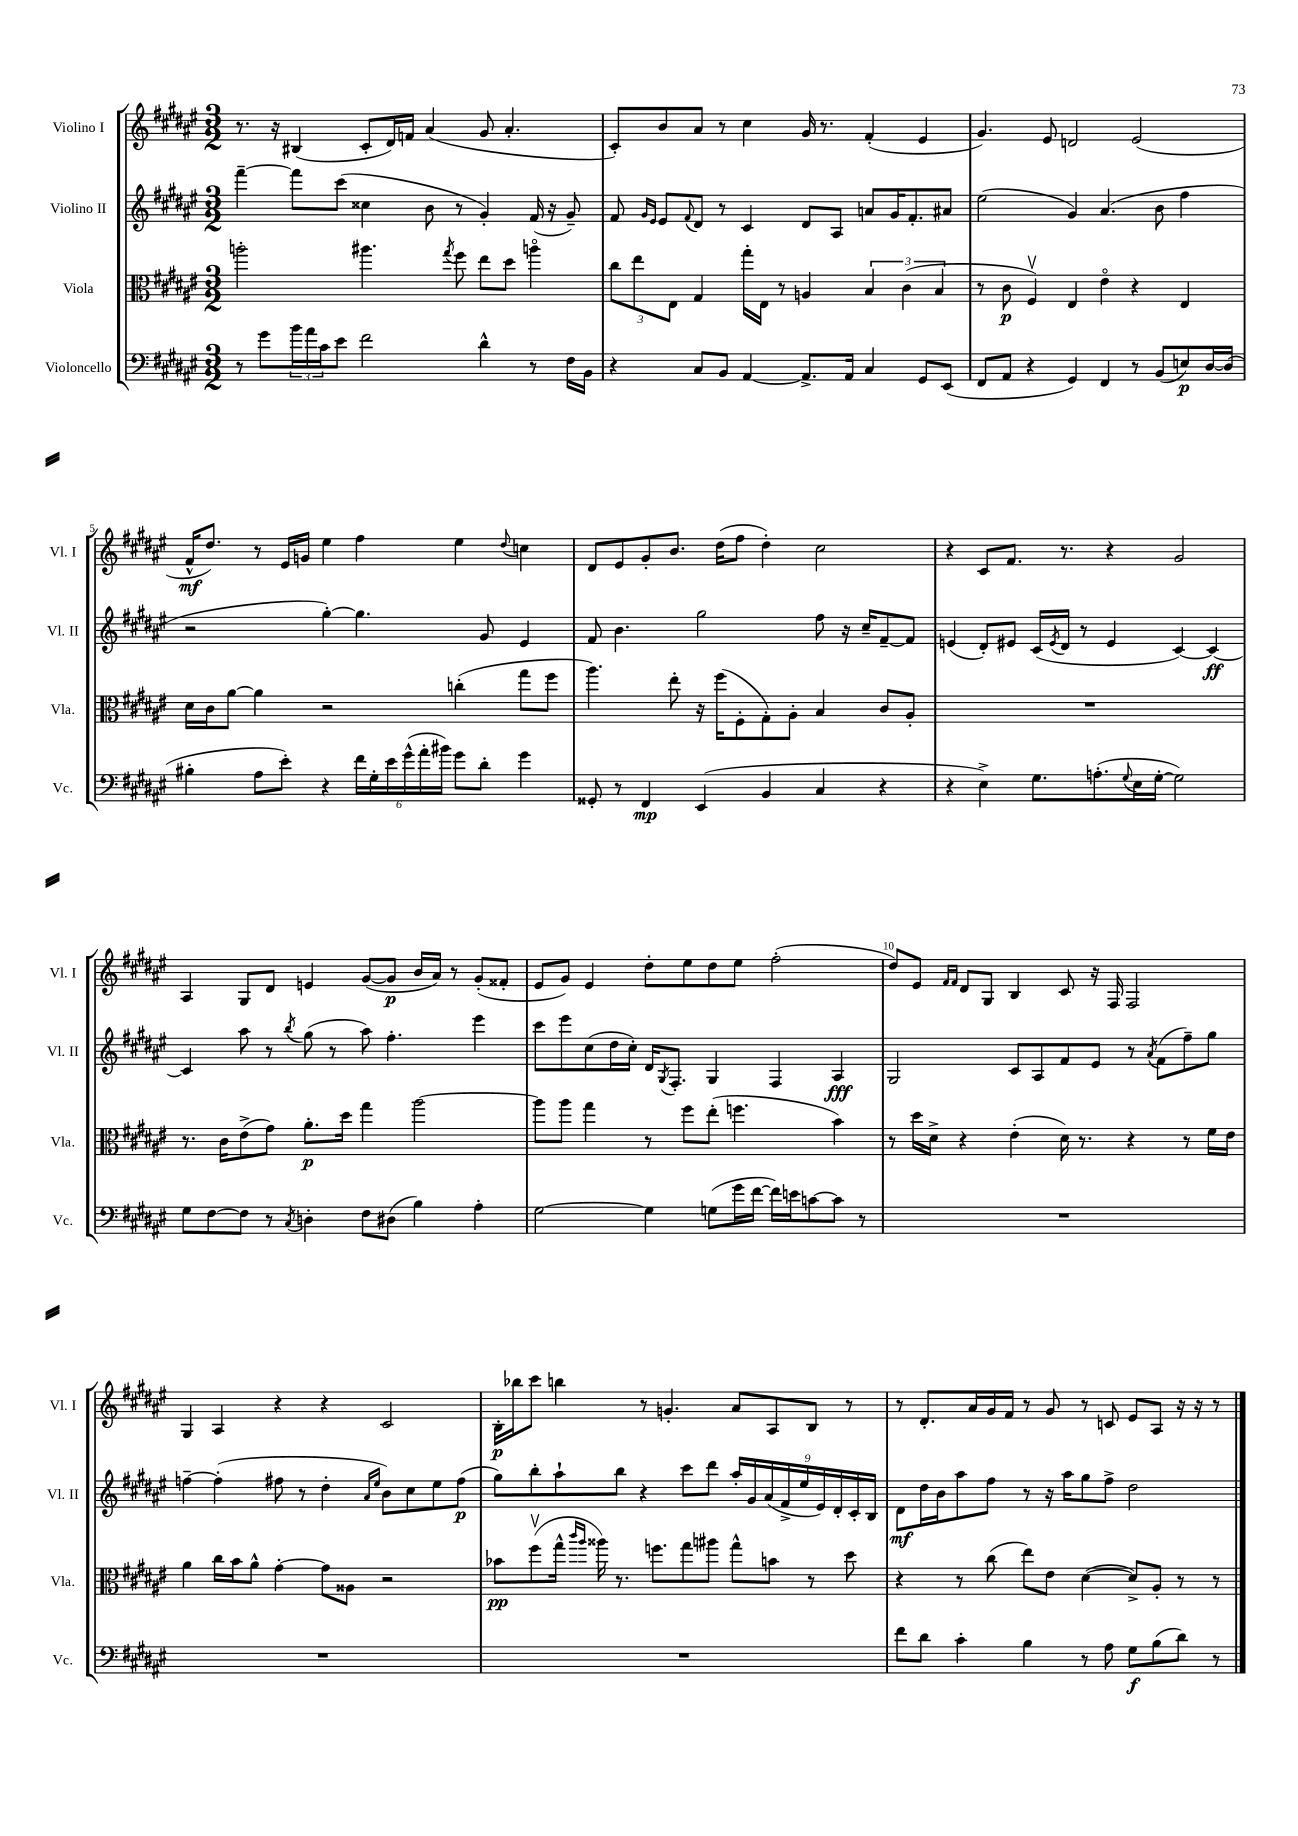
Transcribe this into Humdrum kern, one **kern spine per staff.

**kern	**dynam	**kern	**dynam	**kern	**dynam	**kern	**dynam
*part4	*part4	*part3	*part3	*part2	*part2	*part1	*part1
*staff4	*staff4	*staff3	*staff3	*staff2	*staff2	*staff1	*staff1
*I"Violoncello	*	*I"Viola	*	*I"Violino II	*	*I"Violino I	*
*I'Vc.	*	*I'Vla.	*	*I'Vl. II	*	*I'Vl. I	*
*clefF4	*	*clefC3	*	*clefG2	*	*clefG2	*
*k[f#c#g#d#a#e#]	*	*k[f#c#g#d#a#e#]	*	*k[f#c#g#d#a#e#]	*	*k[f#c#g#d#a#e#]	*
*M3/2	*	*M3/2	*	*M3/2	*	*M3/2	*
=2	=2	=2	=2	=2	=2	=2	=2
8r	.	2aan'\	.	[4fff#~\	.	8.r	.
8g#\L	.	.	.	.	.	.	.
.	.	.	.	.	.	16r	.
24b\L	.	.	.	8fff#\L]	.	(4B#X/	.
24a#\	.	.	.	.	.	.	.
24c#\J	.	.	.	.	.	.	.
8e#\J	.	.	.	(8ccc#\J	.	.	.
2f#\	.	4.aa#X\	.	4cc##X\	.	8c#'/L	.
.	.	.	.	.	.	16d#/L)	.
.	.	.	.	.	.	16fn/JJ	.
.	.	.	.	8b\	.	(4a#/	.
.	.	8qgg#/	.	.	.	.	.
.	.	8ff#\	.	8r	.	.	.
4d#^^\	.	8ee#\L	.	4g#'/)	.	8g#/	.
.	.	8dd#\J	.	.	.	4.a#'/	.
8r	.	4aan\	.	(16f#/	.	.	.
.	.	.	.	16r	.	.	.
16F#\LL	.	.	.	8g#~/)	.	.	.
16BB\JJ	.	.	.	.	.	.	.
=3	=3	=3	=3	=3	=3	=3	=3
4r	.	12cc#\L	.	8f#/	.	8c#'/L)	.
.	.	12ee#\	.	.	.	.	.
.	.	.	.	16qqg#/LL	.	.	.
.	.	.	.	16qqe#/JJ	.	.	.
.	.	.	.	8e#/L	.	8b/	.
.	.	12E#\J	.	.	.	.	.
.	.	.	.	8qqf#/	.	.	.
8C#/L	.	4G#/	.	8d#/J	.	8a#/J	.
8BB/J	.	.	.	8r	.	8r	.
[4AA#/	.	16gg#'\LL	.	4c#/	.	4cc#\	.
.	.	16E#\JJ	.	.	.	.	.
.	.	8r	.	.	.	.	.
8.AA#^/L]	.	4An/	.	8d#/L	.	16g#/	.
.	.	.	.	.	.	8.r	.
.	.	.	.	8A#/J	.	.	.
16AA#/Jk	.	.	.	.	.	.	.
4C#/	.	6B/	.	8an/L	.	(4f#'/	.
.	.	.	.	16g#/K	.	.	.
.	.	(6c#\	.	.	.	.	.
.	.	.	.	8.f#'/	.	.	.
8GG#/L	.	.	.	.	.	4e#/	.
.	.	6B/	.	.	.	.	.
(8EE#/J	.	.	.	8a#X/J	.	.	.
=4	=4	=4	=4	=4	=4	=4	=4
8FF#/L	.	8r	.	(2ee#\	.	4.g#/)	.
8AA#/J	.	8c#\	p	.	.	.	.
4r	.	4F#v/)	.	.	.	.	.
.	.	.	.	.	.	8e#/	.
4GG#/)	.	4E#/	.	4g#/)	.	2dn/	.
4FF#/	.	4e#\	.	(4.a#/	.	.	.
8r	.	4r	.	.	.	(2e#/	.
(8BB/L	.	.	.	8b\	.	.	.
8En/)	p	4E#/	.	4ff#\	.	.	.
[16D#/L	.	.	.	.	.	.	.
(16D#/JJ]	.	.	.	.	.	.	.
!!LO:LB:g=z
=5	=5	=5	=5	=5	=5	=5	=5
4B#X'\	.	16d#\LL	.	2r	.	16f#^^/KL	mf
.	.	16c#\J	.	.	.	8.dd#/J)	.
.	.	[8a#\J	.	.	.	.	.
8A#\L	.	4a#\]	.	.	.	8r	.
8e#'\J)	.	.	.	.	.	16e#/LL	.
.	.	.	.	.	.	16gn/JJ	.
4r	.	2r	.	[4gg#'\)	.	4ee#\	.
24f#\LL	.	.	.	4.gg#\]	.	4ff#\	.
24G#'\	.	.	.	.	.	.	.
24e#\	.	.	.	.	.	.	.
(24g#^^\	.	.	.	.	.	.	.
24a#'\	.	.	.	.	.	.	.
24b#X\JJ)	.	.	.	.	.	.	.
8g#\L	.	(4ccn'\	.	.	.	4ee#\	.
8d#'\J	.	.	.	8g#/	.	.	.
.	.	.	.	.	.	8qqdd#/	.
4g#\	.	8gg#\L	.	4e#/	.	4ccn\	.
.	.	8ff#\J	.	.	.	.	.
=6	=6	=6	=6	=6	=6	=6	=6
8GG##X'/	.	4.aa#\)	.	8f#/	.	8d#/L	.
8r	.	.	.	4.b\	.	8e#/	.
4FF#/	mp	.	.	.	.	8g#'/	.
.	.	8ee#'\	.	.	.	8.b/J	.
(4EE#/	.	16r	.	2gg#\	.	.	.
.	.	(16ff#\KL	.	.	.	(16dd#\KL	.
.	.	8F#'\	.	.	.	8ff#\J	.
4BB/	.	8G#'\)	.	.	.	4dd#'\)	.
.	.	8A#'\J	.	.	.	.	.
4C#/	.	4B/	.	8ff#\	.	2cc#\	.
.	.	.	.	16r	.	.	.
.	.	.	.	16cc#~/KL	.	.	.
4r	.	8c#/L	.	[8f#~/	.	.	.
.	.	8A#'/J	.	8f#/J]	.	.	.
=7	=7	=7	=7	=7	=7	=7	=7
4r	.	1.r	.	(4en/	.	4r	.
4E#^\)	.	.	.	8d#'/L)	.	8c#/L	.
.	.	.	.	8e#X/J	.	8.f#/J	.
8.G#\L	.	.	.	(16c#/LL	.	.	.
.	.	.	.	8qe#/	.	.	.
.	.	.	.	16d#/JJ	.	8.r	.
.	.	.	.	8r	.	.	.
(8.An'\	.	.	.	.	.	.	.
.	.	.	.	4e#/	.	4r	.
8qqG#/	.	.	.	.	.	.	.
16E#\L	.	.	.	.	.	.	.
[16G#'\JJ	.	.	.	.	.	.	.
2G#\])	.	.	.	[4c#/)	.	2g#/	.
.	.	.	.	4c#/_	ff	.	.
!!LO:LB:g=z
=8	=8	=8	=8	=8	=8	=8	=8
8G#\L	.	8.r	.	4c#/]	.	4A#/	.
[8F#\	.	.	.	.	.	.	.
.	.	16c#\KL	.	.	.	.	.
8F#\J]	.	(8e#^\	.	8aa#\	.	8G#/L	.
8r	.	8g#\J)	.	8r	.	8d#/J	.
8qC#/	.	.	.	8qbb/	.	.	.
4Dn'\	.	8.a#'\L	p	(8gg#\	.	4en/	.
.	.	.	.	8r	.	.	.
.	.	16dd#\Jk	.	.	.	.	.
8F#\L	.	4gg#\	.	8aa#\)	.	([8g#/L	.
(8D#X\J	.	.	.	4.ff#'\	.	8g#/J]	p
4B\)	.	[2aa#\	.	.	.	16b/LL	.
.	.	.	.	.	.	16a#/JJ)	.
.	.	.	.	.	.	8r	.
4A#'\	.	.	.	4eee#\	.	(8g#'/L	.
.	.	.	.	.	.	8f##X'/J	.
=9	=9	=9	=9	=9	=9	=9	=9
[2G#\	.	8aa#\L]	.	8ccc#\L	.	8e#/L	.
.	.	8aa#\J	.	8eee#\	.	8g#/J)	.
.	.	4gg#\	.	(8cc#\	.	4e#/	.
.	.	.	.	16dd#\L	.	.	.
.	.	.	.	16cc#'\JJ)	.	.	.
4G#\]	.	8r	.	16d#/KL	.	8dd#'\L	.
.	.	.	.	8qG#/	.	.	.
.	.	.	.	8.F#'/J	.	.	.
.	.	8ff#\L	.	.	.	8ee#\	.
(8Gn\L	.	(8ee#'\J	.	4G#/	.	8dd#\	.
16g#\L	.	4.ffn\	.	.	.	8ee#\J	.
[16f#\JJ	.	.	.	.	.	.	.
16f#\LL])	.	.	.	4F#/	.	(2ff#'\	.
16en\J	.	.	.	.	.	.	.
[8cn\	.	.	.	.	.	.	.
8c\J]	.	4b\)	.	4A#/	fff	.	.
8r	.	.	.	.	.	.	.
=10	=10	=10	=10	=10	=10	=10	=10
1.r	.	8r	.	2G#/	.	8dd#/L)	.
.	.	16dd#\LL	.	.	.	8e#/J	.
.	.	16d#^\JJ	.	.	.	.	.
.	.	.	.	.	.	16qqf#/LL	.
.	.	.	.	.	.	16qqf#/JJ	.
.	.	4r	.	.	.	8d#/L	.
.	.	.	.	.	.	8G#/J	.
.	.	(4e#'\	.	8c#/L	.	4B/	.
.	.	.	.	8A#/	.	.	.
.	.	16d#\)	.	8f#/	.	8c#/	.
.	.	8.r	.	.	.	.	.
.	.	.	.	8e#/J	.	16r	.
.	.	.	.	.	.	16F#/	.
.	.	4r	.	8r	.	2F#/	.
.	.	.	.	8qa#/	.	.	.
.	.	.	.	(8f#\L	.	.	.
.	.	8r	.	8ff#~\)	.	.	.
.	.	16f#\LL	.	8gg#\J	.	.	.
.	.	16e#\JJ	.	.	.	.	.
!!LO:LB:g=z
=11	=11	=11	=11	=11	=11	=11	=11
1.r	.	4a#\	.	[4ffn~\	.	4G#/	.
.	.	16cc#\LL	.	(4ff'\]	.	4A#/	.
.	.	16b\J	.	.	.	.	.
.	.	8a#^^\J	.	.	.	.	.
.	.	[4g#'\	.	8ff#X\	.	4r	.
.	.	.	.	8r	.	.	.
.	.	8g#\L]	.	4dd#'\	.	4r	.
.	.	8A##X\J	.	.	.	.	.
.	.	.	.	16qqa#/LL	.	.	.
.	.	.	.	16qqee#/JJ	.	.	.
.	.	2r	.	8b\L)	.	2c#/	.
.	.	.	.	8cc#\	.	.	.
.	.	.	.	8ee#\	.	.	.
.	.	.	.	(8ff#\J	p	.	.
=12	=12	=12	=12	=12	=12	=12	=12
1.r	.	8b-X\L	pp	8gg#\L)	.	16B'\LL	p
.	.	.	.	.	.	16bb-X\J	.
.	.	(8ff#v\	.	8bb'\	.	8ccc#\J	.
.	.	16gg#^^\Jk	.	8aa#`\	.	4bbn\	.
.	.	16qqccc#/LL	.	.	.	.	.
.	.	16qqaa#/JJ	.	.	.	.	.
.	.	16aa##X\)	.	.	.	.	.
.	.	8.r	.	8bb\J	.	.	.
.	.	.	.	4r	.	8r	.
.	.	8.ffn\L	.	.	.	.	.
.	.	.	.	.	.	4.gn'/	.
.	.	8gg#\	.	8ccc#\L	.	.	.
.	.	8aa#X\J	.	8ddd#\J	.	.	.
.	.	8gg#^^\L	.	18aa#'/LL	.	8a#/L	.
.	.	.	.	18g#/	.	.	.
.	.	.	.	(18a#/	.	.	.
.	.	8bn\J	.	.	.	8A#/	.
.	.	.	.	18f#^/	.	.	.
.	.	.	.	18ee#/	.	.	.
.	.	8r	.	.	.	8B/J	.
.	.	.	.	18e#/)	.	.	.
.	.	.	.	18d#'/	.	.	.
.	.	8dd#\	.	.	.	8r	.
.	.	.	.	18c#'/	.	.	.
.	.	.	.	18B/JJ	.	.	.
=13	=13	=13	=13	=13	=13	=13	=13
8f#\L	.	4r	.	8d#\L	mf	8r	.
8d#\J	.	.	.	16dd#\L	.	8.d#'/L	.
.	.	.	.	16b\J	.	.	.
4c#'\	.	8r	.	8aa#\	.	.	.
.	.	.	.	.	.	16a#/L	.
.	.	(8cc#\	.	8ff#\J	.	16g#/	.
.	.	.	.	.	.	16f#/JJ	.
4B\	.	8ee#\L)	.	8r	.	8r	.
.	.	8e#\J	.	16r	.	8g#/	.
.	.	.	.	16aa#\KL	.	.	.
8r	.	([4d#\	.	8gg#\	.	8r	.
8A#\	.	.	.	8ff#^\J	.	8cn/	.
8G#\L	f	8d#^/L])	.	2dd#\	.	8e#/L	.
(8B\	.	8A#'/J	.	.	.	8A#/J	.
8d#\J)	.	8r	.	.	.	16r	.
.	.	.	.	.	.	16r	.
8r	.	8r	.	.	.	8r	.
==	==	==	==	==	==	==	==
*-	*-	*-	*-	*-	*-	*-	*-
